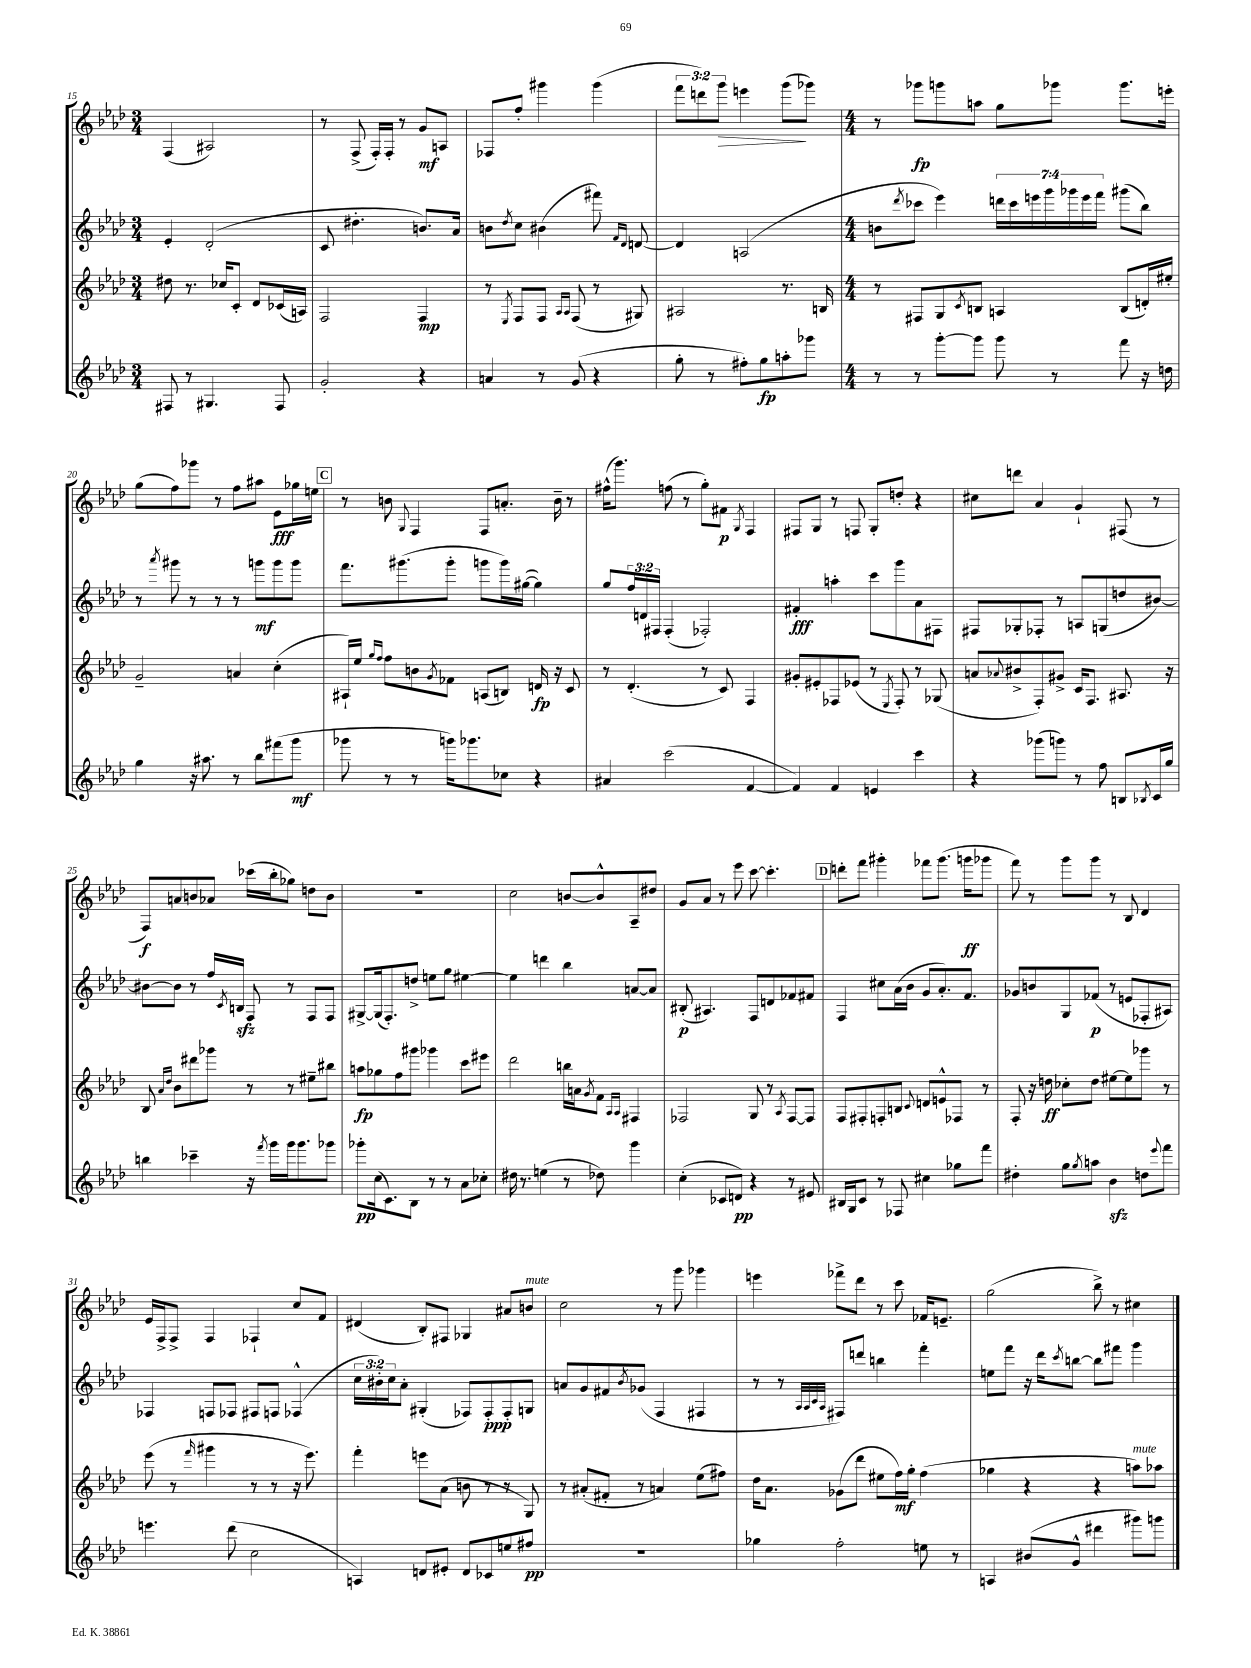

**kern	**dynam	**kern	**dynam	**kern	**dynam	**kern	**dynam
*part4	*part4	*part3	*part3	*part2	*part2	*part1	*part1
*staff4	*staff4	*staff3	*staff3	*staff2	*staff2	*staff1	*staff1
*clefG2	*	*clefG2	*	*clefG2	*	*clefG2	*
*k[b-e-a-d-]	*	*k[b-e-a-d-]	*	*k[b-e-a-d-]	*	*k[b-e-a-d-]	*
*M3/4	*	*M3/4	*	*M3/4	*	*M3/4	*
=15	=15	=15	=15	=15	=15	=15	=15
8F#X/	.	8dd#X\	.	4e-'/	.	(4F/	.
8r	.	8.r	.	.	.	.	.
4.G#X/	.	.	.	(2d-'/	.	2A#X/)	.
.	.	16cc-X/KL	.	.	.	.	.
.	.	8c'/J	.	.	.	.	.
.	.	8d-/L	.	.	.	.	.
8F#/	.	(16c-X/L	.	.	.	.	.
.	.	16An/JJ)	.	.	.	.	.
=16	=16	=16	=16	=16	=16	=16	=16
2g'/	.	2F/	.	8c/	.	8r	.
.	.	.	.	4.dd#X'\	.	(8F^/	.
.	.	.	.	.	.	16F'/LL)	.
.	.	.	.	.	.	16F'/JJ	.
.	.	.	.	.	.	8r	.
4r	.	4F/	mp	8.bn/L)	.	8g/L	mf
.	.	.	.	.	.	8An/J	.
.	.	.	.	16a-/Jk	.	.	.
=17	=17	=17	=17	=17	=17	=17	=17
4an/	.	8r	.	8bn\L	.	8F-X/L	.
.	.	8qE-/	.	8qdd-/	.	.	.
.	.	8F/L	.	8cc\J	.	8ff'/J	.
8r	.	8F/J	.	(4b#X\	.	4ggg#X\	.
.	.	16qqA-/LL	.	.	.	.	.
.	.	16qqA-/JJ	.	.	.	.	.
(8g/	.	(8F/	.	.	.	.	.
4r	.	8r	.	8fff#X\)	.	(4ggg#\	.
.	.	.	.	16qqf/LL	.	.	.
.	.	.	.	16qqd-/JJ	.	.	.
.	.	8G#X/)	.	[8dn/	.	.	.
=18	=18	=18	=18	=18	=18	=18	=18
8gg'\	.	2A#X/	.	4d/]	.	12fff\L	.
.	.	.	.	.	.	12dddn\)	.
8r	.	.	.	.	.	.	.
!	!	!	!	!	!	!	!LO:HP:b
.	.	.	.	.	.	12ggg\J	>
8ff#X'\L)	.	.	.	(2An/	.	4eeen\	.
8gg\	fp	.	.	.	.	.	.
8aan'\	.	8.r	.	.	.	(8ggg\L	.
8ggg-X\J	.	.	.	.	.	8ggg-X\J)	]
.	.	16Bn/	.	.	.	.	.
=19	=19	=19	=19	=19	=19	=19	=19
*M4/4	*	*M4/4	*	*M4/4	*	*M4/4	*
8r	.	8r	.	8bn\L	.	8r	.
.	.	.	.	8qddd-/	.	.	.
8r	.	8F#X/L	.	8ccc-X\J	.	8ggg-X\L	fp
[8ggg'\L	.	8G/	.	4eee-\)	.	8gggn\	.
.	.	8qc/	.	.	.	.	.
8ggg\J]	.	8Bn/J	.	.	.	8aan\J	.
8ggg\	.	4An/	.	28dddn\LL	.	8gg\L	.
.	.	.	.	28ccc-\	.	.	.
.	.	.	.	28eeen\	.	.	.
.	.	.	.	28ggg\	.	.	.
8r	.	.	.	.	.	8ggg-X\J	.
.	.	.	.	28ggg-X\	.	.	.
.	.	.	.	28eee\	.	.	.
.	.	.	.	28fff\JJ	.	.	.
8fff\	.	(8B/L	.	(8ggg#X\L	.	8.ggg-\L	.
16r	.	16dn'/L)	.	8bb-\J)	.	.	.
16ddn\	.	16ee#X'/JJ	.	.	.	16eeen'\Jk	.
!!LO:LB:g=z
=20	=20	=20	=20	=20	=20	=20	=20
4gg\	.	2g~/	.	8r	.	(8gg\L	.
.	.	.	.	8qaaa-/	.	.	.
.	.	.	.	8ggg#X\	.	8ff\)	.
16r	.	.	.	8r	.	8ggg-X\J	.
8.aa#X\	.	.	.	.	.	.	.
.	.	.	.	8r	.	8r	.
8r	.	4an/	.	8r	.	8ff\L	.
8bb-\L	.	.	.	8gggn\L	mf	8aa#X\J	.
(8fff#X\	.	(4cc'\	.	8ggg\	.	8e-\L	fff
8ggg\J	mf	.	.	8ggg\J	.	16gg-X\L	.
.	.	.	.	.	.	16een\JJ	.
!!LO:REH:place=s1:t=C
=21	=21	=21	=21	=21	=21	=21	=21
8ggg-X\	.	16A#X`/LL)	.	8.fff\L	.	8r	.
.	.	16ee-/JJ	.	.	.	.	.
.	.	16qqgg/LL	.	.	.	.	.
.	.	16qqff/JJ	.	.	.	.	.
8r	.	8ff\L	.	.	.	8bn\	.
.	.	.	.	(8.ggg#X\	.	.	.
.	.	.	.	.	.	8qqG/	.
8r	.	8bn\	.	.	.	4F/	.
.	.	8qg/	.	.	.	.	.
16gggn\KL)	.	8f-X\J	.	8ggg#'\J	.	.	.
8.ggg-X\	.	.	.	.	.	.	.
.	.	(8An/L	.	8gggn\L	.	8F/L	.
8cc-X\J	.	8Bn/J)	.	16ggg\L)	.	8.an'/J	.
.	.	.	.	([16gg#X\JJ	.	.	.
4r	.	16dn/	fp	4gg#\])	.	.	.
.	.	16r	.	.	.	16b~\	.
.	.	8c/	.	.	.	8r	.
=22	=22	=22	=22	=22	=22	=22	=22
4a#X/	.	8r	.	8gg/L	.	(16ff#X^^\KL	.
.	.	.	.	.	.	8.ggg\J)	.
.	.	(4.d-'/	.	24ff/L	.	.	.
.	.	.	.	24dn/	.	.	.
.	.	.	.	24F#X/JJ	.	.	.
(2ccc\	.	.	.	(4F#'/	.	(8ffn\	.
.	.	.	.	.	.	8r	.
.	.	8r	.	2F-X'/)	.	8gg'\L)	.
.	.	8c/)	.	.	.	8f#X\J	p
.	.	.	.	.	.	8qG/	.
[4f/	.	4F/	.	.	.	4F/	.
=23	=23	=23	=23	=23	=23	=23	=23
4f/])	.	8g#X'/L	.	4f#X'/	fff	8F#X/L	.
.	.	8e#X'/	.	.	.	8G/J	.
4f/	.	8F-X/	.	4aan'\	.	8r	.
.	.	(8e-X/J	.	.	.	8Fn/	.
4en/	.	8r	.	8ccc\L	.	8G'/L	.
.	.	8qE-/	.	.	.	.	.
.	.	8F-'/)	.	8ggg\	.	8ddn'/J	.
4ccc\	.	8r	.	8a-\	.	4r	.
.	.	(8G-X/	.	8F#X\J	.	.	.
=24	=24	=24	=24	=24	=24	=24	=24
4r	.	8an/L	.	8F#X/L	.	8cc#X\L	.
.	.	8qqa-X/	.	.	.	.	.
.	.	8b#X^/	.	8G-X'/	.	8dddn\J	.
(8ggg-X\L	.	8F'/)	.	8F-X'/J	.	4a-/	.
8gggn\J)	.	8g#X^/J	.	8r	.	.	.
8r	.	16c/KL	.	8An/L	.	4g`/	.
.	.	8.F/J	.	.	.	.	.
8ff\	.	.	.	(8Gn/	.	.	.
8Bn/L	.	8.A#X/	.	8ddn/	.	(8F#X/	.
8qB-X/	.	.	.	.	.	.	.
16c/L	.	.	.	[8b#X/J)	.	8r	.
16gg/JJ	.	16r	.	.	.	.	.
!!LO:LB:g=z
=25	=25	=25	=25	=25	=25	=25	=25
4bbn\	.	8B-/	.	8b#X\L_	.	8F/L)	f
.	.	16qqa-/LL	.	.	.	.	.
.	.	16qqdd-/JJ	.	.	.	.	.
.	.	8b-\L	.	8b#\J]	.	8an/	.
4ccc-X~\	.	8ddd#X\	.	8r	.	8bn/	.
.	.	8ggg-X\J	.	16ff/LL	.	8a-X/J	.
.	.	.	.	8qc/	.	.	.
.	.	.	.	16Bnzz/JJ	.	.	.
16r	.	8r	.	8F/	.	(16ccc-X\LL	.
8qfff/	.	.	.	.	.	.	.
16ggg\LL	.	.	.	.	.	16bb-'\J	.
16ggg\J	.	8r	.	8r	.	8gg-X\J)	.
8.ggg\	.	.	.	.	.	.	.
.	.	8ee#X~\L	.	8F/L	.	8ddn\L	.
8ggg-X\J	.	8bb#X\J	.	8F/J	.	8b\J	.
=26	=26	=26	=26	=26	=26	=26	=26
8ggg-X'\L	pp	8aan\L	fp	[8G#X^/L	.	1r	.
(16cc\k	.	8gg-X\	.	(16G#/k]	.	.	.
8.c\)	.	.	.	8.F'/)	.	.	.
.	.	8ff\	.	.	.	.	.
8B-\J	.	8ggg#X\J	.	8ddn^/J	.	.	.
8r	.	4ggg-X\	.	8een\L	.	.	.
8r	.	.	.	8gg\J	.	.	.
8a-\L	.	8ccc\L	.	[4ee#X\	.	.	.
8cc-X'\J	.	8eee#X\J	.	.	.	.	.
=27	=27	=27	=27	=27	=27	=27	=27
16dd#X\	.	2ddd-\	.	4ee#\]	.	2cc\	.
8.r	.	.	.	.	.	.	.
(4een\	.	.	.	4dddn\	.	.	.
8r	.	16bbn\LL	.	4bb-\	.	[8bn/L	.
.	.	16an\J	.	.	.	.	.
.	.	8qg/	.	.	.	.	.
8dd-X\)	.	8f\J	.	.	.	8b^^/]	.
.	.	16qqA-/LL	.	.	.	.	.
.	.	16qqA-/JJ	.	.	.	.	.
4ggg\	.	4F#X/	.	[8an/L	.	8A-~/	.
.	.	.	.	8a/J]	.	8dd#X/J	.
=28	=28	=28	=28	=28	=28	=28	=28
(4cc'\	.	2F-X/	.	(8B#X'/	p	8g/L	.
.	.	.	.	4.A#X/)	.	8a-/J	.
8c-X/L	.	.	.	.	.	8r	.
8dn/J)	pp	.	.	.	.	8eee-\	.
4r	.	8G/	.	8F/L	.	[8ccc\	.
.	.	8r	.	8dn/	.	4.ccc'\]	.
.	.	8qA-/	.	.	.	.	.
8r	.	[8F-/L	.	8f-X/	.	.	.
8e#X/	.	8F-/J]	.	8f#X/J	.	.	.
!!LO:REH:place=s1:t=D
=29	=29	=29	=29	=29	=29	=29	=29
16B#X/LL	.	8F/L	.	4F/	.	8dddn'\L	.
16G/J	.	.	.	.	.	.	.
8c/J	.	8F#X'/	.	.	.	8fff\J	.
8r	.	8Fn'/	.	8cc#X\L	.	4ggg#X'\	.
8F-X/	.	8Bn/J	.	(16a-\L	.	.	.
.	.	.	.	16b-\JJ	.	.	.
.	.	8qqc/	.	.	.	.	.
4cc#X\	.	8dn/L	.	8g/L	.	8fff-X\L	.
.	.	8en^^/	.	8.a-'/)	.	(8.ggg#\J	.
8gg-X\L	.	8F-X/J	.	.	.	.	.
.	.	.	.	8.f/J	.	16gggn\KL	ff
8fff\J	.	8r	.	.	.	8ggg-X\J	.
=30	=30	=30	=30	=30	=30	=30	=30
4dd#X'\	.	8F'/	.	8g-X/L	.	8fff\)	.
.	.	16r	.	8bn/	.	8r	.
.	.	16ddn\	ff	.	.	.	.
8gg\L	.	8cc-X'\L	.	8G/	.	8ggg\L	.
8qgg/	.	.	.	.	.	.	.
8aan\J	.	8dd\J	.	(8f-X/J	p	8ggg\J	.
4b-zz\	.	[8ee#X\L	.	8r	.	8r	.
.	.	8ee#\]	.	8en/L	.	8B-/	.
8ddn\L	.	8ggg-X\J	.	8F-X'/	.	4d-/	.
8qqeee-/	.	.	.	.	.	.	.
8fff\J	.	8r	.	8A#X/J)	.	.	.
!!LO:LB:g=z
=31	=31	=31	=31	=31	=31	=31	=31
4.eeen\	.	(8eee-\	.	4F-X/	.	16e-/LL	.
.	.	.	.	.	.	16F^/J	.
.	.	8r	.	.	.	8F^/J	.
.	.	16qqfff/	.	.	.	.	.
.	.	4ggg#X\	.	8Fn/L	.	4F/	.
(8ddd-\	.	.	.	8F-X/J	.	.	.
2cc\	.	8r	.	8F#X/L	.	4F-X`/	.
.	.	8r	.	8Fn/J	.	.	.
.	.	16r	.	(4F-X^^/	.	8cc/L	.
.	.	8.eee-\)	.	.	.	.	.
.	.	.	.	.	.	8f/J	.
=32	=32	=32	=32	=32	=32	=32	=32
4An/)	.	4fff'\	.	24cc\LL	.	(4d#X/	.
.	.	.	.	24b#X'\)	.	.	.
.	.	.	.	24cc\J	.	.	.
.	.	.	.	8a-'\J	.	.	.
8dn/L	.	8eeen\L	.	(4G#X'/	.	8B-'/L)	.
8e#X'/J	.	(8a-\J	.	.	.	8F#X/J	.
8d/L	.	8bn\	.	8F-X/L)	.	4G-X/	.
8c-X/	.	8r	.	8F-'/	ppp	.	.
8een/	.	8r	.	8F-'/	.	8a#X/L	.
!	!	!	!	!	!	!LO:TX:a:i:t=mute	!
8ff#X/J	pp	8G/)	.	8Gn/J	.	8bn/J	.
=33	=33	=33	=33	=33	=33	=33	=33
1r	.	8r	.	8an/L	.	2cc\	.
.	.	(8a#X'/L	.	8g/	.	.	.
.	.	8f#X'/J	.	8f#X/	.	.	.
.	.	.	.	8qb-/	.	.	.
.	.	8r	.	(8g-X/J	.	.	.
.	.	4an/)	.	4F/	.	8r	.
.	.	.	.	.	.	8ggg\	.
.	.	(8ee-\L	.	4F#X/	.	4ggg-X\	.
.	.	8ff#X\J)	.	.	.	.	.
=34	=34	=34	=34	=34	=34	=34	=34
4gg-X\	.	16dd-\KL	.	8r	.	4eeen\	.
.	.	8.a-\J	.	.	.	.	.
.	.	.	.	8r	.	.	.
.	.	.	.	32qqA-/LLL	.	.	.
.	.	.	.	32qqA-/	.	.	.
.	.	.	.	32qqc/	.	.	.
.	.	.	.	32qqA-/JJJ	.	.	.
2ff'\	.	(8g-X\L	.	8F#X/L)	.	8fff-X^\L	.
.	.	8ddd-\J	.	8dddn/J	.	8ddd-\J	.
.	.	8ee#X\L	.	4bbn\	.	8r	.
.	.	16ff\L)	mf	.	.	8ccc\	.
.	.	16gg'\JJ	.	.	.	.	.
8een\	.	(4ff\	.	4fff'\	.	16f-X/KL	.
.	.	.	.	.	.	8.en~/J	.
8r	.	.	.	.	.	.	.
=35	=35	=35	=35	=35	=35	=35	=35
4An/	.	4gg-X\	.	8een\L	.	(2gg\	.
.	.	.	.	8fff\J	.	.	.
(8b#X/L	.	4r	.	16r	.	.	.
.	.	.	.	16ddd-\KL	.	.	.
.	.	.	.	8qccc/	.	.	.
8g^^/J	.	.	.	[8bbn\J	.	.	.
4ddd#X\	.	4r	.	8bb\L]	.	8bb-^\)	.
.	.	.	.	8fff#X\J	.	8r	.
!	!	!LO:TX:a:i:t=mute	!	!	!	!	!
8ggg#X\L)	.	8aan\L)	.	4ggg\	.	4cc#X\	.
8gggn\J	.	8aa-X\J	.	.	.	.	.
==	==	==	==	==	==	==	==
*-	*-	*-	*-	*-	*-	*-	*-
